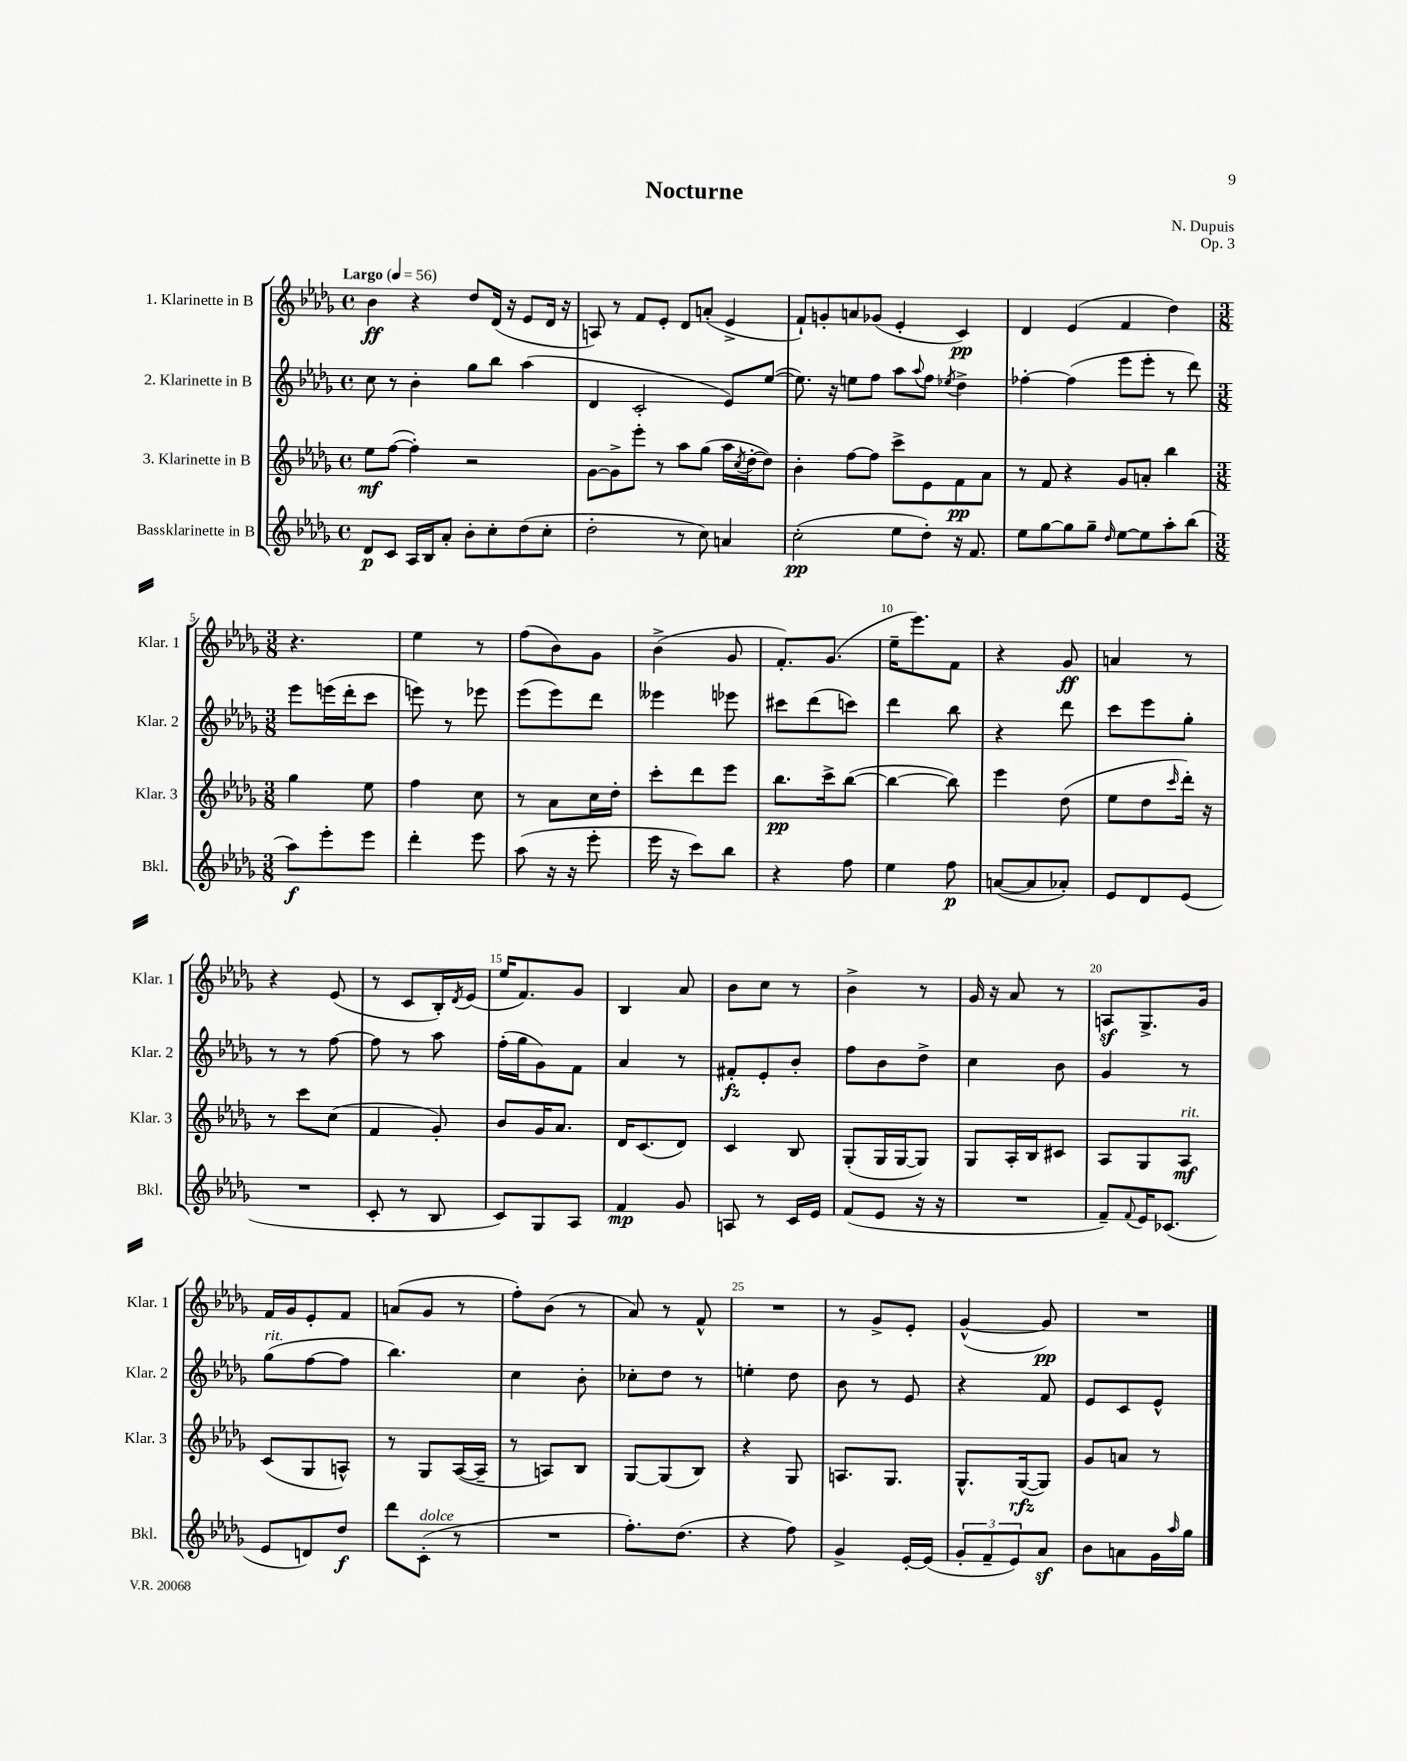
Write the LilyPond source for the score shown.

\header { title = "Nocturne" composer = "N. Dupuis" opus = "Op. 3" }
<<
\new StaffGroup <<
\new Staff = "s0" \with { instrumentName = "1. Klarinette in B" shortInstrumentName = "Klar. 1" } {
    \clef treble \key des \major \defaultTimeSignature \time 4/4 \tempo "Largo" 4 = 56
    bes'4\ff r4 des''8 des'16( r16 ees'8 des'16 r16 |
    a8) r8 f'8 ees'8-. des'8 a'8-.( ees'4-> |
    f'8-!) g'8-. a'8 ges'8( ees'4-. c'4\pp) |
    des'4 ees'4( f'4 des''4) |
    \numericTimeSignature \time 3/8 r4. |
    ees''4 r8 |
    f''8( bes'8) ges'8 |
    bes'4->( ges'8 |
    f'8.-.) ges'8.( |
    ees''16-- ees'''8.) f'8 |
    r4 ges'8\ff |
    a'4 r8 |
    r4 ees'8( |
    r8 c'8 bes16-.) \acciaccatura { des'8 } ees'16( |
    ees''16 f'8.) ges'8 |
    bes4 aes'8 |
    bes'8 c''8 r8 |
    bes'4-> r8 |
    ges'16 r16 aes'8 r8 |
    a8\sf ges8.-> ges'16 |
    f'16 ges'16 ees'8-. f'8 |
    a'8( ges'8 r8 |
    f''8-.) bes'8( r8 |
    aes'8) r8 f'8-^ |
    R4. |
    r8 ges'8-> ees'8-. |
    ges'4~-^( ges'8\pp) |
    R4. \bar "|." |
}
\new Staff = "s1" \with { instrumentName = "2. Klarinette in B" shortInstrumentName = "Klar. 2" } {
    \clef treble \key des \major \defaultTimeSignature \time 4/4
    c''8 r8 bes'4-. ges''8 bes''8 aes''4( |
    des'4 c'2-. ees'8) ees''8~( |
    ees''8.) r16 e''8 f''8 aes''8 \appoggiatura { aes''8 } f''8 \acciaccatura { ees''8 } des''4-> |
    fes''4~-. fes''4( ees'''8 ees'''8-. r8 des'''8) |
    \numericTimeSignature \time 3/8 ees'''8 e'''16( des'''16-. c'''8 |
    e'''8) r8 ees'''8 |
    ees'''8( ees'''8) des'''8 |
    eeses'''4 ees'''8 |
    cis'''8 des'''8( c'''8) |
    des'''4 bes''8 |
    r4 des'''8 |
    c'''8 ees'''8 ges''8-. |
    r8 r8 f''8~ |
    f''8 r8 aes''8 |
    f''16-.( ges''16 ges'8) f'8 |
    aes'4 r8 |
    fis'8-.\fz ees'8-. bes'8-. |
    f''8 bes'8 des''8-> |
    c''4 bes'8 |
    ges'4 r8 |
    ges''8^\markup { \italic "rit." }( f''8~ f''8 |
    bes''4.) |
    c''4 bes'8-. |
    ces''8-. des''8 r8 |
    e''4-. des''8 |
    bes'8 r8 ees'8 |
    r4 f'8 |
    ees'8 c'8 ees'8-^ \bar "|." |
}
\new Staff = "s2" \with { instrumentName = "3. Klarinette in B" shortInstrumentName = "Klar. 3" } {
    \clef treble \key des \major \defaultTimeSignature \time 4/4
    ees''8\mf f''8~( f''4-.) r2 |
    ges'8~ ges'8-> ees'''8-. r8 aes''8 ges''8( aes''16 \acciaccatura { c''8 } des''16~-. des''8) |
    bes'4-. f''8~ f''8 c'''8-> ees'8 f'8\pp aes'8 |
    r8 f'8 r4 ges'8 a'8-. bes''4 |
    \numericTimeSignature \time 3/8 ges''4 ees''8 |
    f''4 c''8 |
    r8 aes'8 c''16 des''16-. |
    c'''8-. des'''8 ees'''8 |
    bes''8.\pp c'''16-> bes''8~( |
    bes''4~ bes''8) |
    ees'''4 des''8( |
    ees''8 des''8 \grace { c'''16 } des'''16-.) r16 |
    r8 c'''8 c''8( |
    f'4 ges'8-.) |
    bes'8 ges'16 aes'8. |
    des'16 c'8.( des'8) |
    c'4 bes8 |
    ges8-.( ges16 ges16~ ges8) |
    ges8 aes16-. bes16 cis'8 |
    aes8 ges8 aes8\mf^\markup { \italic "rit." } |
    c'8( ges8 a8-^) |
    r8 ges8 aes16~( aes16-- |
    r8 a8) bes8 |
    ges8~ ges8( bes8) |
    r4 ges8 |
    a8. ges8. |
    ges8.-^ ges16~\rfz( ges8) |
    ges'8 a'8 r8 \bar "|." |
}
\new Staff = "s3" \with { instrumentName = "Bassklarinette in B" shortInstrumentName = "Bkl." } {
    \clef treble \key des \major \defaultTimeSignature \time 4/4
    des'8\p c'8 aes16 bes16 aes'8-. bes'8-. c''8-. des''8( c''8-. |
    des''2-. r8 c''8) a'4 |
    c''2-.\pp( ees''8 des''8-.) r16 f'8. |
    ees''8 ges''8~ ges''8 ges''8-- \grace { des''16 } ees''8~ ees''8 aes''8-. bes''8( |
    \numericTimeSignature \time 3/8 aes''8\f) ees'''8-. ees'''8 |
    des'''4-. ees'''8 |
    aes''8( r16 r16 ees'''8-. |
    ees'''16 r16 c'''8) bes''8 |
    r4 f''8 |
    ees''4 f''8\p |
    a'8~( a'8 aes'8-.) |
    ees'8 des'8 ees'8( |
    R4. |
    c'8-. r8 bes8 |
    c'8) ges8 aes8 |
    f'4\mp ges'8 |
    a8 r8 c'16 ees'16 |
    f'8( ees'8 r16 r16 |
    R4. |
    f'8--) \appoggiatura { f'8 } ees'16 ces'8.( |
    ees'8 d'8) des''8\f |
    des'''8 c'8-.^\markup { \italic "dolce" }( r8 |
    R4. |
    f''8.-.) des''8.( |
    r4 f''8) |
    ges'4-> ees'16~-. ees'16( |
    \tuplet 3/2 { ges'8-. f'8-- ees'8) } aes'8\sf |
    bes'8 a'8 ges'16 \grace { aes''16 } ges''16 \bar "|." |
}
>>
>>
\layout { \context { \Score \override BarNumber.break-visibility = ##(#f #t #t) barNumberVisibility = #(every-nth-bar-number-visible 5) } }
